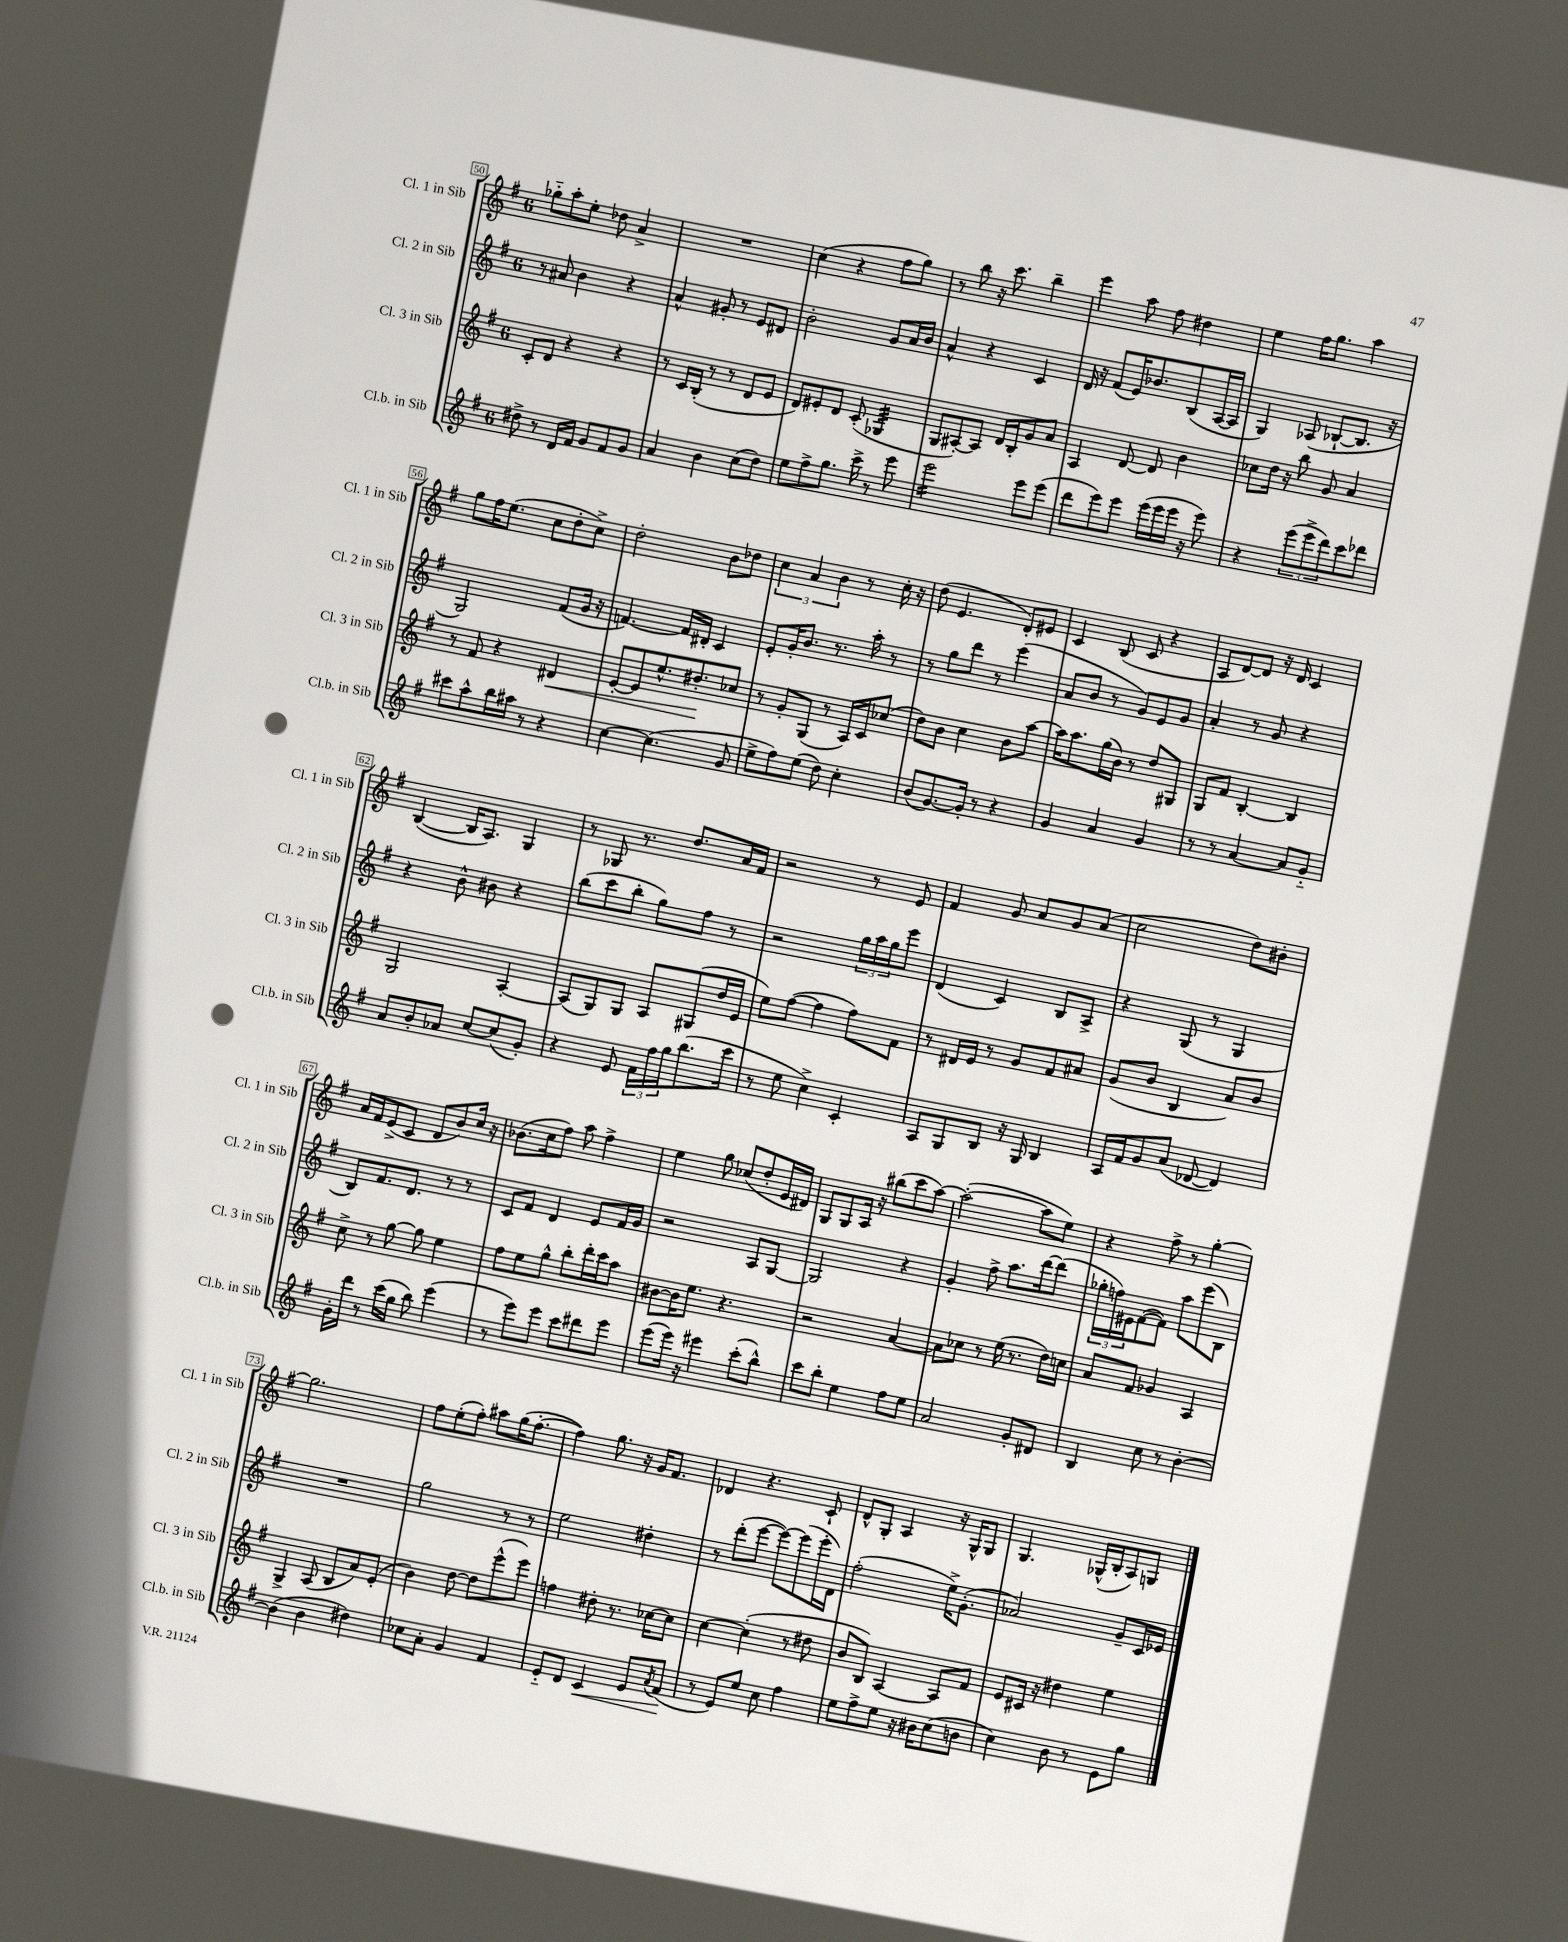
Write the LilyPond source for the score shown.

<<
\new StaffGroup <<
\new Staff = "s0" \with { instrumentName = "Cl. 1 in Sib" shortInstrumentName = "Cl. 1 in Sib" } {
    \clef treble \key g \major \once \override Staff.TimeSignature.style = #'single-digit \time 6/8
    ges''8-_ a''8-. e''8-. des''8 a'4-> |
    R2. |
    c''4( r4 fis''8 g''8) |
    r8 b''8 r16 c'''8. b''4-- |
    e'''4 a''8 fis''8 dis''4 |
    e''4 fis''16 g''8. a''4 |
    g''8 fis''16 e''8.( c''8 d''8-. c''8->) |
    d''2-. b'8 des''8 |
    \tuplet 3/2 { c''4 a'4 b'4 } r8 c''16-. r16 |
    d''8( e'4. d'8-.) eis'8 |
    c'4 b8( c'8 r4 |
    a8 d'8~) d'8 r16 d'16 c'4 |
    b4~( b16 a8.) g4 |
    r8 ges8 r8. d''8. a'16 fis'16 |
    r2 r8 e'8 |
    fis'4 g'8 a'8 g'8 a'8( |
    c''2 d''8) bis'8-. |
    a'16 fis'16 e'8->( c'8 d'8 b'8) c''16 r16 |
    bes'8.( c''16 fis''8) a''8 fis''4-> |
    e''4 g''8 ces''8( d''8-. e'16 dis'16) |
    g8 g8 a16 r16 bis''8( c'''8 a''8~) |
    a''2~-.( a''8 e''8) |
    r4 fis''8-> r8 g''4~-. |
    g''2. |
    fis''8 e''8-.( fis''8-.) ais''8 g''16( fis''8.~-. |
    fis''4) g''8. r16 g'16 fis'8. |
    des'4 r4. c'8-! |
    d'8-^ g8-. a4 r16 g16-^ g8 |
    g4. ges16-^( b16-. a8) g8 \bar "|." |
}
\new Staff = "s1" \with { instrumentName = "Cl. 2 in Sib" shortInstrumentName = "Cl. 2 in Sib" } {
    \clef treble \key g \major \once \override Staff.TimeSignature.style = #'single-digit \time 6/8
    r8 ais'8 b'4 r4 |
    a'4-^ gis'8-. r8 e'8 dis'8 |
    b'2-. g'8 a'16 b'16 |
    a'4-^ r4 c'4 |
    d'16 r16 fis'8( e'16) bes'8. b8( a16~ a16 |
    g4) aes8( bes8~-! bes8. r16 |
    g2) fis'8( g'16 r16 |
    f'4.~) f'16 dis'16-. c'4 |
    e'8-. g'16-. b'8. r8. a''16-. r8 |
    r8 g''8 d'''8 r8 e'''4( |
    a'8 b'8 r8 g'8) e'8 g'8 |
    a'4-. r8 g'8 r4 |
    r4 b'8-^ bis'8 r4 |
    b''8( c'''8 b''8-. g''8) fis''8 r8 |
    r2 \tuplet 3/2 { g''16 a''16 g''16 } e'''8 |
    d'4( c'4) b8 a8-> |
    r4 g8( r8 g4 |
    b8) fis'8. d'8. r8 r8 |
    c'8 fis'8 d'4 e'8 fis'16 g'16 |
    r2 a8 g8~ |
    g2 r4 |
    g'4-. fis''8-> a''8. d'''16~ d'''8( |
    \tuplet 3/2 { ges''16-. f''16) eis'16 } fis'8~( fis'8) a''8 e'''8( b8) |
    R2. |
    g''2 r8 r8 |
    e''2 dis''4-. |
    r8 d'''8-.( e'''8~ e'''8~) e'''8( e'''16-. d'16) |
    fis''2-.( e''16->) g'8.-.( |
    aes'2) g'8-- c'16 ees'16 \bar "|." |
}
\new Staff = "s2" \with { instrumentName = "Cl. 3 in Sib" shortInstrumentName = "Cl. 3 in Sib" } {
    \clef treble \key g \major \once \override Staff.TimeSignature.style = #'single-digit \time 6/8
    c'8-. d'8 r4 r4 |
    r8 c'16 b16-.( r8 r8 d'8 e'8 |
    d'8) eis'8-. d'8 c'8-.( ges4:32 |
    g8 ais8~-.) ais8 d'16 b16-. g'8 a'8 |
    a4 d'8~ d'8 b'4 |
    ces''8 d''16 r16 b''8 g'8 a'4 |
    r8 fis'8 r4 dis'4\< |
    e'8~-. e'8 e''8.-^ dis''8.-.\! ces''8 |
    r8 g'8-. g8( r8 a16) c'16 ces''8( |
    d''8) b'8 c''4 b'8 a''8~ |
    a''16 a''8. g''16( b'16) r8 d''8 gis8 |
    g8 fis'8 b4~-. b4 |
    g2 a4~-. |
    a8( g8) g8 a8 gis8( d''16 e'16 |
    e''8) fis''8~( fis''4 fis''8) fis'8 |
    r8 dis'16 e'16 r8 g'8 fis'8 ais'8 |
    g'8( b'8 b4 a'8) b'8 |
    c''8-> r8 g''8~ g''8 e''4 |
    fis''8 e''8 g''8-^ b''8-. d'''16-. c'''16 a''8 |
    bis'8~ bis'16 e''8. r4. |
    r2 a'4~ |
    a'8 ces''8 r8 e''16( r8. d''16) c''16 |
    a'8 fis'8 ges'4 a4 |
    g4-> a8( b8 a'8) e'8-.( |
    b'4) d''8~ d''8 e'''8-^( e'''8) |
    f''4 dis''8-. r8. ces''16~ ces''8 |
    c''4~ c''4-.( r8 dis''8 |
    b'8 b8) a4~ a8 fis'8 |
    e'8 cis'16 r16 dis''4 e''4 \bar "|." |
}
\new Staff = "s3" \with { instrumentName = "Cl.b. in Sib" shortInstrumentName = "Cl.b. in Sib" } {
    \clef treble \key g \major \once \override Staff.TimeSignature.style = #'single-digit \time 6/8
    dis''8-> r8 d'16 fis'16 g'8 fis'8 g'8 |
    a'4 b'4 c''8( d''8) |
    e''8 fis''8-> g''8. c'''16-> r8 e'''8 |
    e'''2:16 e'''8 e'''8( |
    d'''8 e'''8) e'''8 e'''16( e'''16 e'''16 r16 e'''8) |
    r4 \tuplet 3/2 { e'''8( e'''8-> d'''8) } c'''8 des'''8 |
    cis'''8 a''8-^ b''16 ais''16 r8 r4 |
    c''4~ c''4.( g'8 |
    e''8-> fis''8) e''8( d''8) c''4-. |
    b'8( g'8.~) g'16-. r8 r4 |
    g'4 a'4 g'4 |
    r8 r8 a'4~ a'8 g'8-_ |
    a'8 b'8-. aes'8 c''8~ c''8( g'8-.) |
    r4 e'8 \tuplet 3/2 { fis'16 fis''16 g''16 } b''8.( c'''16 |
    r8 e''8 c''4->) c'4-. |
    a8 g8 b8 r16 g16 b4 |
    a16 fis'16 g'8 a'8( des'8~ des'4) |
    g'16-. d'''16 r8 c'''16( g''16 b''8) e'''4( |
    r8 e'''8) e'''8 c'''8 dis'''8 e'''8 |
    e'''8( e'''16) r16 eis'''4 c'''8-.( b''8-^) |
    c'''8 b''8-. e''4 fis''8 e''8 |
    a'2 g'8-. dis'8 |
    b4 c''8 r8 b'4~-. |
    b'4( b'4 dis''4) |
    ces''8 a'8-. g'4 fis'4 |
    e'8-_ d'8 c'4\< e'8 \acciaccatura { a'8 } fis'8\!( |
    r8 e'8) e''8 c''8 fis''4 |
    e''8 fis''8-> e''8 r16 bis'16 c''8( b'8 |
    c''4) b'8 r8 e'8 g''8 \bar "|." |
}
>>
>>
\layout { \context { \Score currentBarNumber = #50 \override BarNumber.stencil = #(make-stencil-boxer 0.1 0.3 ly:text-interface::print) } }
